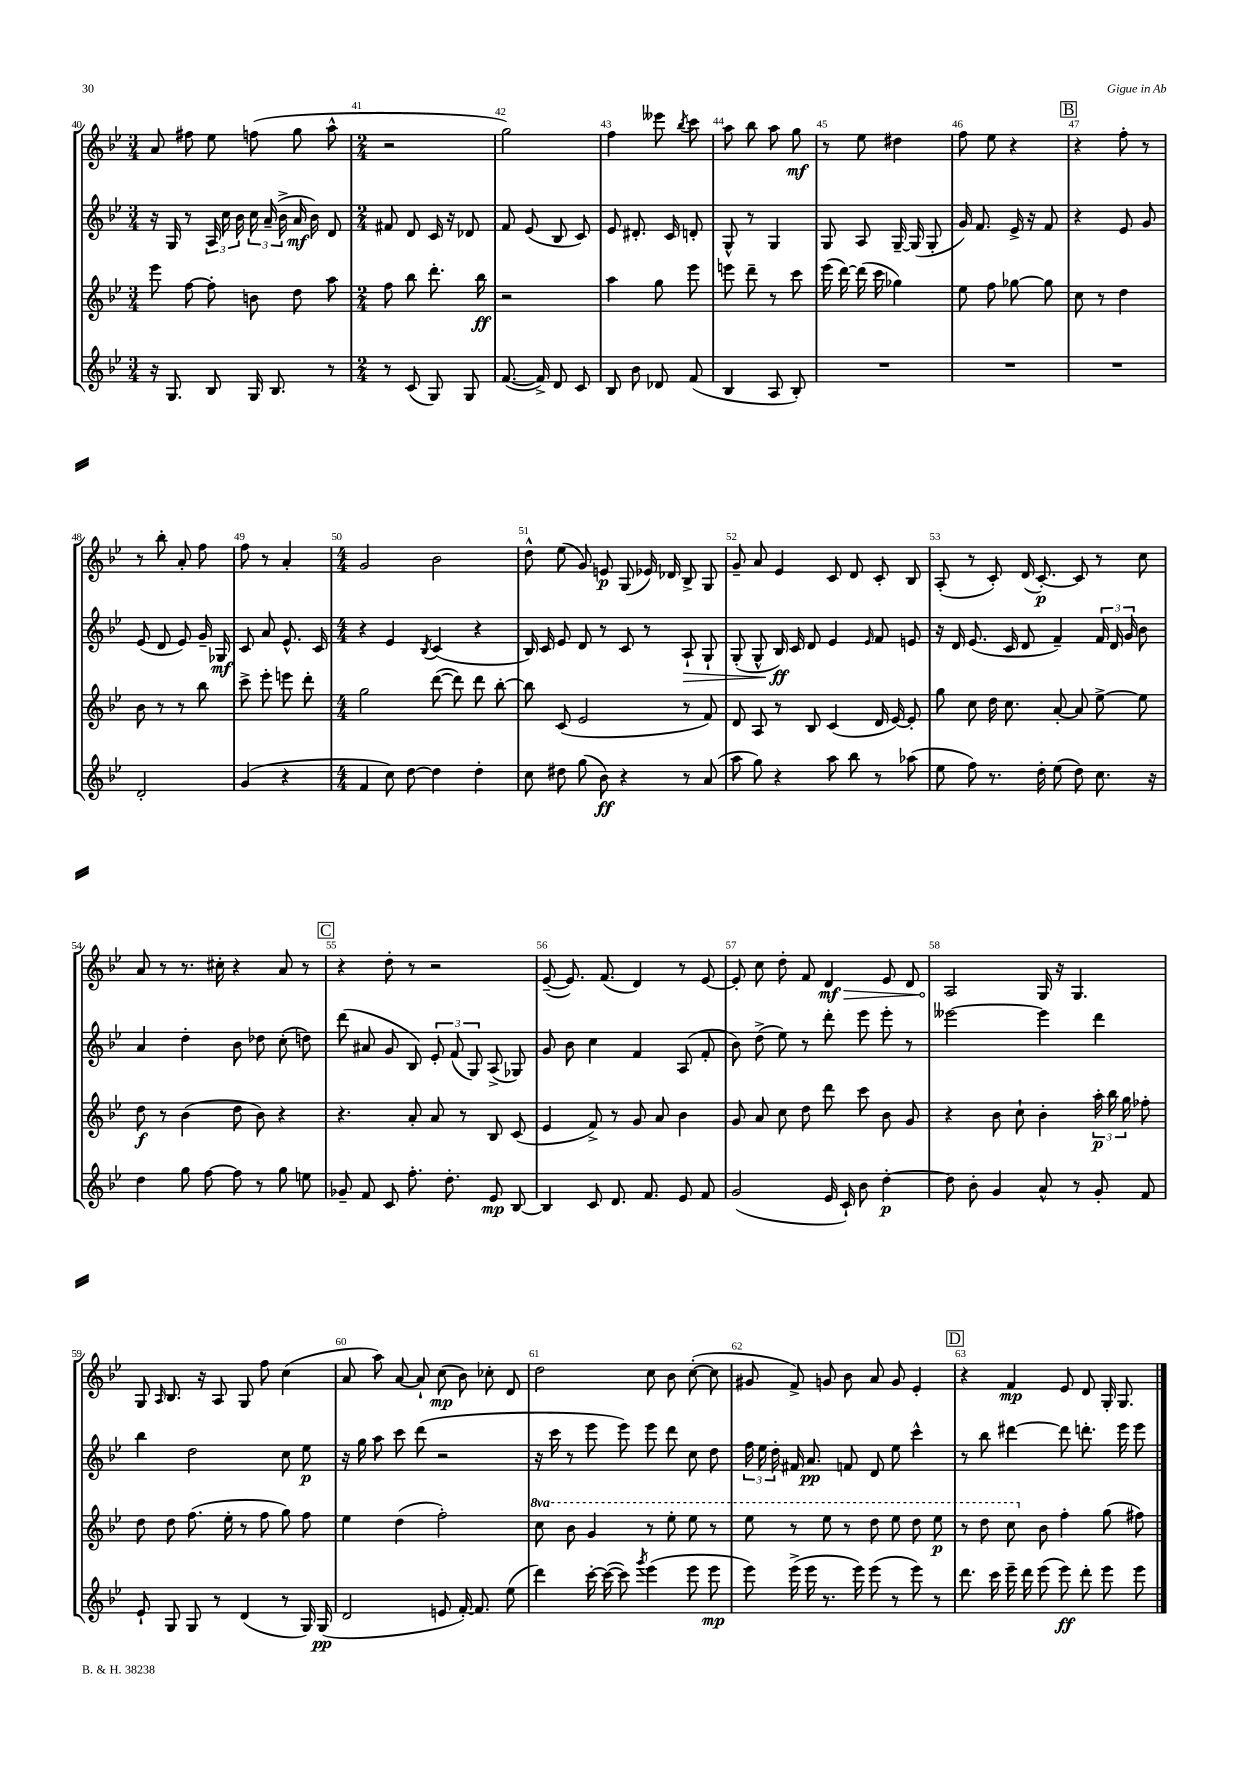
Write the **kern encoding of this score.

**kern	**kern	**kern	**kern
*staff4	*staff3	*staff2	*staff1
*clefG2	*clefG2	*clefG2	*clefG2
*k[b-e-]	*k[b-e-]	*k[b-e-]	*k[b-e-]
*M3/4	*M3/4	*M3/4	*M3/4
16r	8eee-\	16r	8a/
8.G/	.	16G/	.
.	[8ff\	8r	8ff#\
8B-/	8ff'\]	24A/	8ee-\
.	.	24cc\	.
.	.	24b-\	.
16G/	8b\	24cc\	(8ff\
.	.	(24a~/	.
8.B-/	.	.	.
.	.	24b-^\	.
.	8dd\	16a/	8gg\
.	.	16b-\)	.
8r	8aa\	8d/	8aa^^\
=	=	=	=
*M2/4	*M2/4	*M2/4	*M2/4
8r	8ff\	8f#/	2r
(8c/	8bb-\	8d/	.
8G/)	8.ddd'\	16c/	.
.	.	16r	.
8G/	.	8d-/	.
.	16bb-\	.	.
=	=	=	=
([8.f/	2r	8f/	2gg\)
.	.	(8e-/	.
16f^/])	.	.	.
8d/	.	8B-/	.
8c/	.	8c/)	.
=	=	=	=
8B-/	4aa\	8e-/	4ff\
8b-\	.	8.d#'/	.
8d-/	8gg\	.	8eee--\
.	.	16c/	.
.	.	.	8qbb-/
(8f/	8eee-\	8d'/	8ccc\
=	=	=	=
4B-/	8eee\	8G^^/	8aa\
.	8ddd~\	8r	8bb-\
8A/	8r	4G/	8aa\
8B-'/)	8ccc\	.	8gg\
=	=	=	=
2r	(16eee-\	8G/	8r
.	[16ddd\)	.	.
.	(16ddd\]	8A/	8ee-\
.	16ccc\	.	.
.	4gg-\)	[16G~/	4dd#\
.	.	(16G/]	.
.	.	8G'/	.
=	=	=	=
2r	8ee-\	16g/)	8ff\
.	.	8.f/	.
.	8ff\	.	8ee-\
.	[8gg-\	16e-^/	4r
.	.	16r	.
.	8gg-\]	8f/	.
=	=	=	=
2r	8cc\	4r	4r
.	8r	.	.
.	4dd\	8e-/	8ff'\
.	.	8g/	8r
=	=	=	=
2d'/	8b-\	(8e-/	8r
.	8r	8d/	8bb-'\
.	8r	8e-/)	8a'/
.	8bb-\	16g~/	8ff\
.	.	16G-/	.
=	=	=	=
(4g/	8ccc^\	8c/	8ff\
.	8eee-'\	8a/	8r
4r	8eee\	8.e-^^/	4a'/
.	8ddd'\	.	.
.	.	16c/	.
=	=	=	=
*M4/4	*M4/4	*M4/4	*M4/4
4f/	2gg\	4r	2g/
8cc\)	.	4e-/	.
[8dd\	.	.	.
.	.	8qB-/	.
4dd\]	([8ddd\	(4c/	2b-\
.	8ddd\])	.	.
4dd'\	8ddd\	4r	.
.	[8bb-'\	.	.
=	=	=	=
8cc\	8bb-\]	16B-/)	8dd^^\
.	.	16c/	.
8dd#\	(8c/	8e-/	(8ee-\
(8gg\	2e-/	8d/	8g/)
8b-\)	.	8r	8e/
4r	.	8c/	(8G/
.	.	8r	16e-/)
.	.	.	16d-/
8r	8r	8A`/	8B-^/
(8a/	8f/)	8G`/	8G/
=	=	=	=
8aa\	8d/	(8G'/	8g~/
8gg\)	8A/	8G^^/	8a/
4r	8r	16B-/)	4e-/
.	.	16c/	.
.	8B-/	8d/	.
8aa\	(4c/	4e-/	8c/
8bb-\	.	.	8d/
.	.	16qqe-/	.
8r	16d/	8f/	8c'/
.	[16e-/)	.	.
(8aa-\	8e-'/]	8e/	8B-/
=	=	=	=
8ee-\	8gg\	16r	(8A'/
.	.	16d/	.
8ff\)	8cc\	(8.e-/	8r
8.r	16dd\	.	8c'/)
.	8.cc\	16c/	.
.	.	8d/	(16d/
16dd'\	.	.	[8.c'/)
(8ee-\	[8a'/	4f~/)	.
8dd\)	8a/]	.	8c/]
8.cc\	[8ee-^\	24f/	8r
.	.	24d/	.
.	.	24g/	.
.	8ee-\]	8b-\	8cc\
16r	.	.	.
=	=	=	=
4dd\	8dd\	4a/	8a/
.	8r	.	8r
8gg\	(4b-\	4dd'\	8.r
[8ff\	.	.	.
.	.	.	16cc#'\
8ff\]	8dd\	8b-\	4r
8r	8b-\)	8dd-\	.
8gg\	4r	(8cc'\	8a/
8ee\	.	8dd\)	8r
=	=	=	=
8g-~/	4.r	(8ddd\	4r
8f/	.	8a#/	.
8c/	.	8g/	8dd'\
8.ff'\	8a'/	8B-/)	8r
.	8a/	12e-'/	2r
8.dd'\	.	.	.
.	.	(12f/	.
.	8r	.	.
.	.	12G/)	.
8e-/	8B-/	(8A^/	.
[8B-/	(8c/	8G-/)	.
=	=	=	=
4B-/]	4e-/	8g/	([8e-~/
.	.	8b-\	8.e-/])
8c/	8f^/)	4cc\	.
.	.	.	(8.f/
8.d/	8r	.	.
.	8g/	4f/	4d/)
8.f/	.	.	.
.	8a/	.	.
8e-/	4b-\	(8A/	8r
8f/	.	8f'/	[8e-/
=	=	=	=
(2g/	8g/	8b-\)	8e-'/]
.	8a/	(8dd^\	8cc\
.	8cc\	8ee-\)	8dd'\
.	8dd\	8r	8f/
16e-/	8ddd\	8ddd'\	4d/
16c`/)	.	.	.
8b-\	8ccc\	8eee-\	.
[4dd'\	8b-\	8eee-'\	8e-/
.	8g/	8r	8d/
=	=	=	=
8dd\]	4r	[2eee--\	2A/
8b-'\	.	.	.
4g/	8b-\	.	.
.	8cc`\	.	.
8a^^/	4b-'\	4eee--\]	16G/
.	.	.	16r
8r	.	.	4.G/
8g'/	24aa'\	4ddd\	.
.	24bb-\	.	.
.	24gg\	.	.
8f/	8ff-'\	.	.
=	=	=	=
8e-`/	8dd\	4bb-\	8G/
.	.	.	16qqA/
8G/	8dd\	.	8.B-/
8G/	(8.ff\	2dd\	.
.	.	.	16r
8r	.	.	8A/
.	16ee-'\	.	.
(4d/	8r	.	8G/
.	8ff\	.	8ff\
8r	8gg\)	8cc\	(4cc\
16G/)	8ff\	8ee-\	.
(16G/	.	.	.
=	=	=	=
2d/	4ee-\	16r	8a/
.	.	16gg\	.
.	.	8aa\	8aa\)
.	(4dd\	8ccc\	[8a/
.	.	(8ddd\	8a`/]
8e/	2ff'\)	2r	(8cc\
[16f'/)	.	.	8b-\)
8.f/]	.	.	.
.	.	.	8cc-'\
(8ee-\	.	.	8d/
=	=	=	=
4ddd\)	8ccc\	16r	2dd\
.	.	16ccc\	.
.	8bb-\	8r	.
[16ccc'\	4gg/	8eee-\	.
(16ccc\_	.	.	.
8ccc\])	.	8eee-\)	.
8qggg/	.	.	.
(4eee-\	8r	8eee-\	8cc\
.	8eee-'\	8ddd\	8b-\
8eee-\	8eee-\	8cc\	([8cc'\
8eee-\	8r	8dd\	8cc\]
=	=	=	=
8eee-\)	8eee-\	24ff\	8g#/
.	.	24ee-\	.
.	.	24dd'\	.
(16eee-^\	8r	16f#/	8f^/)
16eee-\	.	8.a/	.
8.r	8eee-\	.	8g/
.	8r	8f/	8b-\
16eee-\)	.	.	.
(8eee-\	8ddd\	8d/	8a/
8r	8eee-\	8ee-\	8g/
8eee-\)	8ddd\	4ccc^^\	4e-'/
8r	8eee-\	.	.
=	=	=	=
8.ddd\	8r	8r	4r
.	8ddd\	8bb-\	.
16ccc\	.	.	.
16eee-~\	8ccc\	[4ddd#\	4f/
16ddd\	.	.	.
(8eee-\	8b-\	.	.
8eee-\)	4ff'\	8ddd#\]	8e-/
8ddd'\	.	8.ddd'\	8d/
8eee-\	(8gg\	.	16G'/
.	.	16eee-\	8.G/
8eee-\	8ff#\)	8eee-\	.
==	==	==	==
*-	*-	*-	*-
